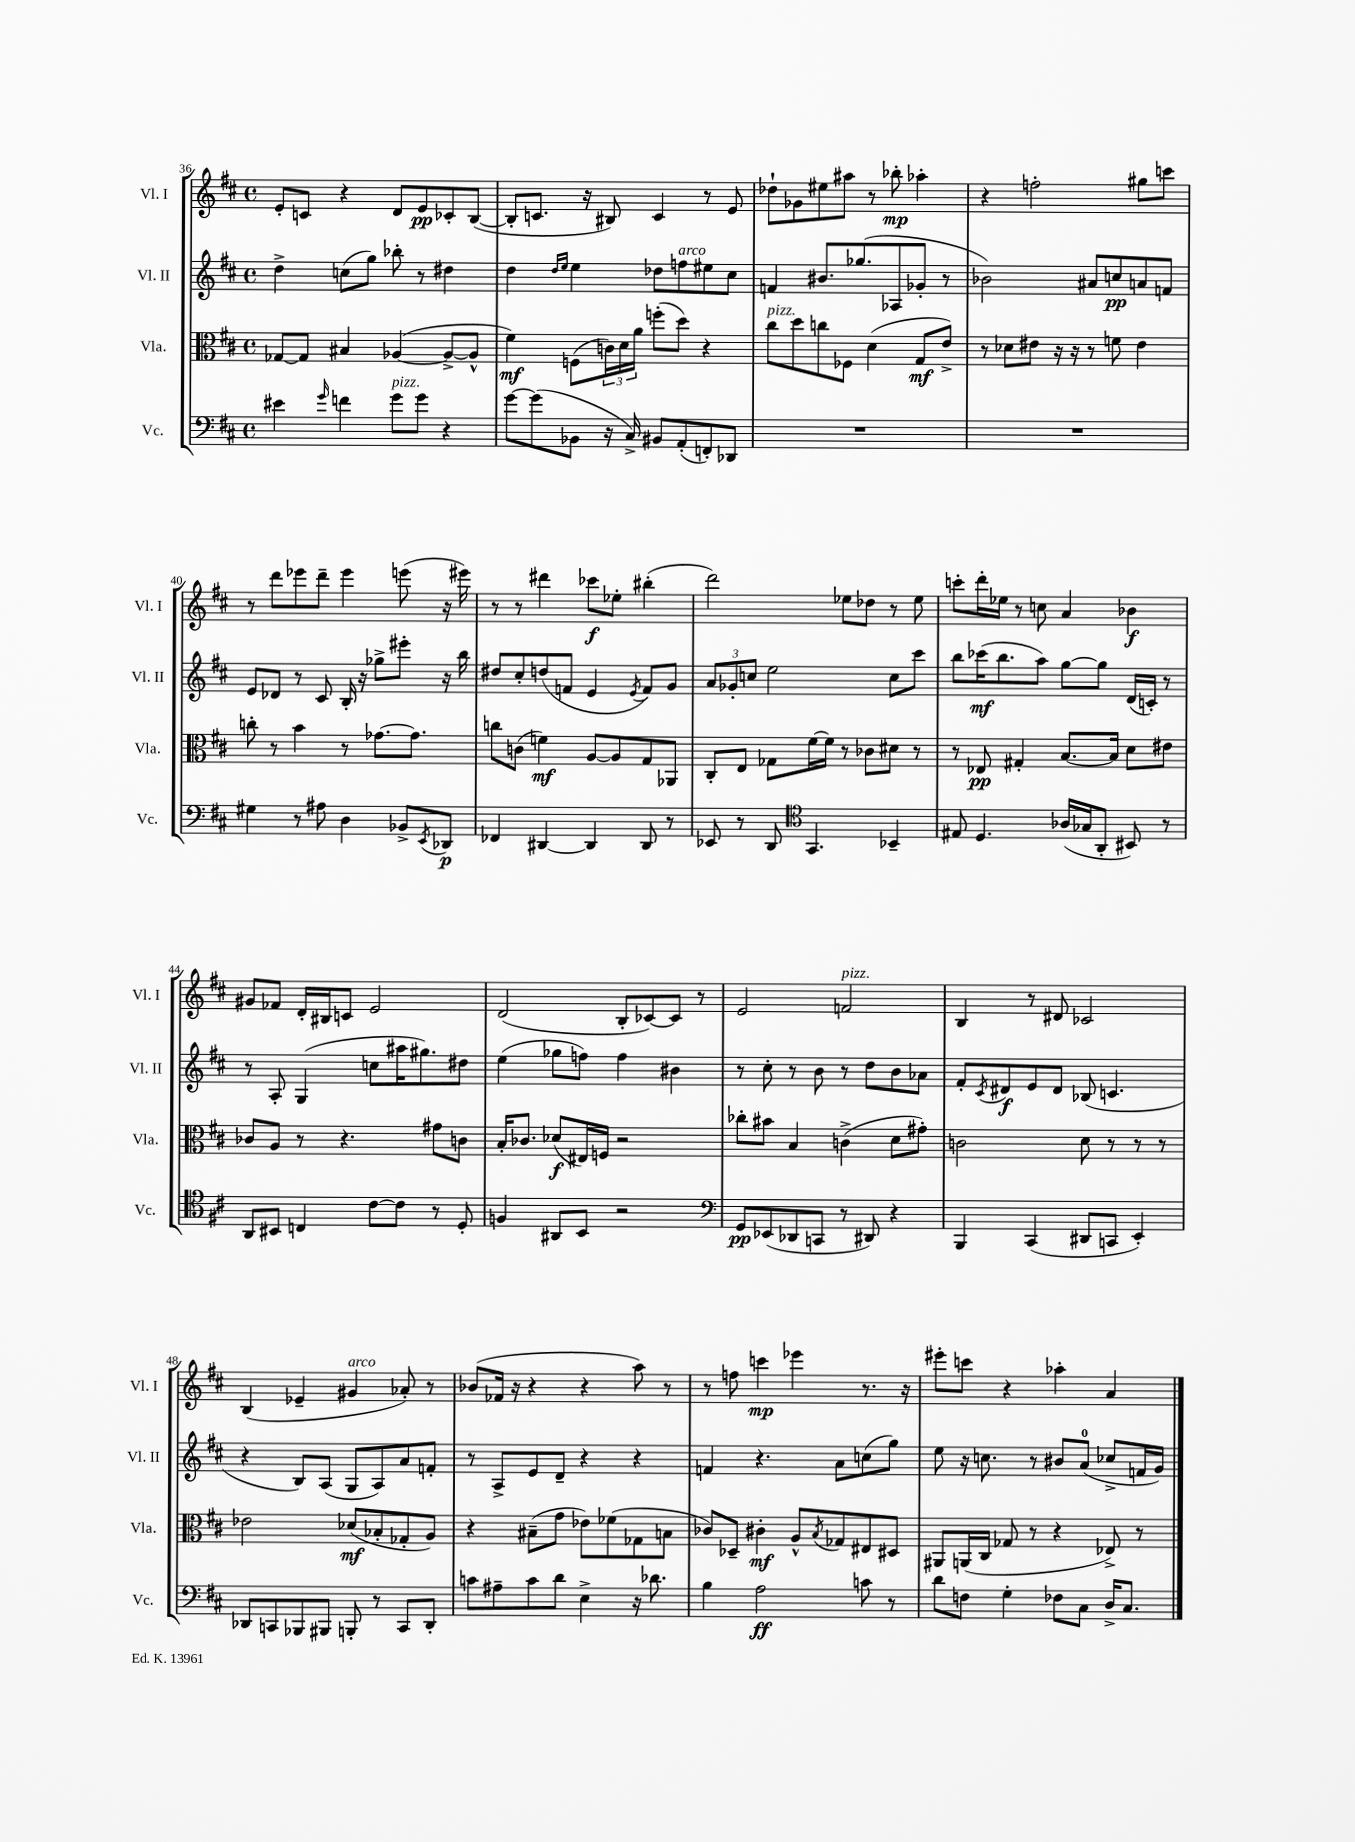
<<
\new StaffGroup <<
\new Staff = "s0" \with { instrumentName = "Vl. I" shortInstrumentName = "Vl. I" } {
    \clef treble \key d \major \defaultTimeSignature \time 4/4
    e'8-. c'8 r4 d'8 e'8\pp ces'8-. b8~( |
    b8-. c'8. r16 bis8) c'4 r8 e'8 |
    des''8-! ges'8 eis''8 ais''8 r8 bes''8-.\mp aes''4-. |
    r4 f''2-. gis''8 c'''8 |
    r8 d'''8 ees'''8 d'''8-- ees'''4 e'''8( r16 eis'''16) |
    r8 r8 dis'''4 ces'''8\f ees''8-. bis''4-.( |
    d'''2) ees''8 des''8 r8 ees''8 |
    c'''8-. d'''16-. ees''16 r8 c''8 a'4 bes'4\f |
    gis'8 fes'8 d'16-. bis16 c'8 e'2 |
    d'2( b8-. ces'8~) ces'8 r8 |
    e'2 f'2^\markup { \italic "pizz." } |
    b4 r8 dis'8 ces'2 |
    b4( ees'4-- gis'4^\markup { \italic "arco" } aes'8-.) r8 |
    bes'8( fes'16 r16 r4 r4 a''8) r8 |
    r8 f''8 c'''4\mp ees'''4 r8. r16 |
    eis'''8-. c'''8 r4 aes''4-. a'4 \bar "|." |
}
\new Staff = "s1" \with { instrumentName = "Vl. II" shortInstrumentName = "Vl. II" } {
    \clef treble \key d \major \defaultTimeSignature \time 4/4
    d''4-> c''8( g''8) bes''8-. r8 dis''4 |
    d''4 \grace { d''16 e''16 } e''4 des''8 f''8^\markup { \italic "arco" } eis''8 cis''8 |
    f'4 bis'8. ges''8.( aes8 ges'8-. r8 |
    bes'2) ais'8 c''8\pp a'8 f'8 |
    e'8 des'8 r8 cis'8 b16-. r16 ges''8-> eis'''8-. r16 b''16 |
    dis''8 cis''8-. d''8( f'8 e'4 \acciaccatura { e'8 } f'8) g'8 |
    \tuplet 3/2 { a'8 ges'8-. c''8 } e''2 c''8 cis'''8 |
    b''8 ces'''16\mf( b''8. a''8) g''8~ g''8 d'16( c'16-.) r8 |
    r8 a8-. g4( c''8 ais''16 gis''8.) dis''8 |
    e''4( ges''8 f''8) f''4 bis'4 |
    r8 cis''8-. r8 b'8 r8 d''8 b'8 aes'8 |
    fis'8-. \acciaccatura { cis'8 } dis'8\f e'8 dis'8 bes8( c'4. |
    r4 b8) a8( g8 a8) a'8 f'8-. |
    r8 a8-> e'8 d'8-- r4 r4 |
    f'4 r4. a'8 c''8( g''8) |
    e''8 r16 c''8. r8 bis'8 a'8-0( ces''8-> f'16 g'16) \bar "|." |
}
\new Staff = "s2" \with { instrumentName = "Vla." shortInstrumentName = "Vla." } {
    \clef alto \key d \major \defaultTimeSignature \time 4/4
    ges8~ ges8 bis4 aes4~( aes8~-> aes8-^ |
    fis'4\mf) f8( \tuplet 3/2 { c'16) d'16 a'16 } f''8-.( d''8) r4 |
    cis''8^\markup { \italic "pizz." } d''8 c''8 fes8 d'4( g8\mf e'8->) |
    r8 des'8 eis'8 r16 r16 r8 f'8 eis'4 |
    c''8-. r8 b'4 r8 ges'8.~ ges'8. |
    c''8 c'8( f'4\mf) a8~ a8 g8 aes,8 |
    cis8-. e8 ges8 fis'16~ fis'16 r8 ces'8 dis'8 r8 |
    r8 ees8\pp gis4-. b8.~ b16 d'8 eis'8 |
    ces'8 a8 r8 r4. gis'8 c'8 |
    b16-. ces'8. des'8\f( eis16) f16 r2 |
    ces''8-. bis'8 b4 c'4->( d'8 gis'8-.) |
    c'2 d'8 r8 r8 r8 |
    ees'2 des'8\mf( bes8-. ges8-. a8) |
    r4 bis8--( g'8 ees'8) fes'8( ges8 b8 |
    ces'8) des8-- cis'4-.\mf a8-^ \acciaccatura { b8 } ges8 eis8 dis8 |
    ais,8 a,16( cis16 ges8 r8 r4 ees8->) r8 \bar "|." |
}
\new Staff = "s3" \with { instrumentName = "Vc." shortInstrumentName = "Vc." } {
    \clef bass \key d \major \defaultTimeSignature \time 4/4
    eis'4 \grace { g'16 } f'4 g'8^\markup { \italic "pizz." } g'8 r4 |
    g'8~ g'8( bes,8 r16 cis16->) bis,8 a,8-.( f,8-.) des,8 |
    R1 |
    R1 |
    gis4 r8 ais8 d4 bes,8-> \acciaccatura { e,8 } des,8\p |
    fes,4 dis,4~ dis,4 dis,8 r8 |
    ees,8 r8 d,8 \clef tenor g,4. bes,4-- |
    eis8 d4. aes16( ges16 a,8-. bis,8) r8 |
    a,8 bis,8 c4 cis'8~ cis'8 r8 d8-. |
    f4 ais,8 b,8 r2 |
    \clef bass g,8\pp ees,8( des,8 c,8 r8 dis,8) r4 |
    b,,4 cis,4( dis,8 c,8 e,4-.) |
    des,8 c,8 bes,,8 bis,,8 b,,8-. r8 c,8 des,8-. |
    c'8 ais8-- c'8 d'8 e4-> r16 des'8. |
    b4 a2\ff c'8 r8 |
    d'8 f8 g4-. fes8 cis8 d16-> cis8. \bar "|." |
}
>>
>>
\layout { \context { \Score currentBarNumber = #36 } }
